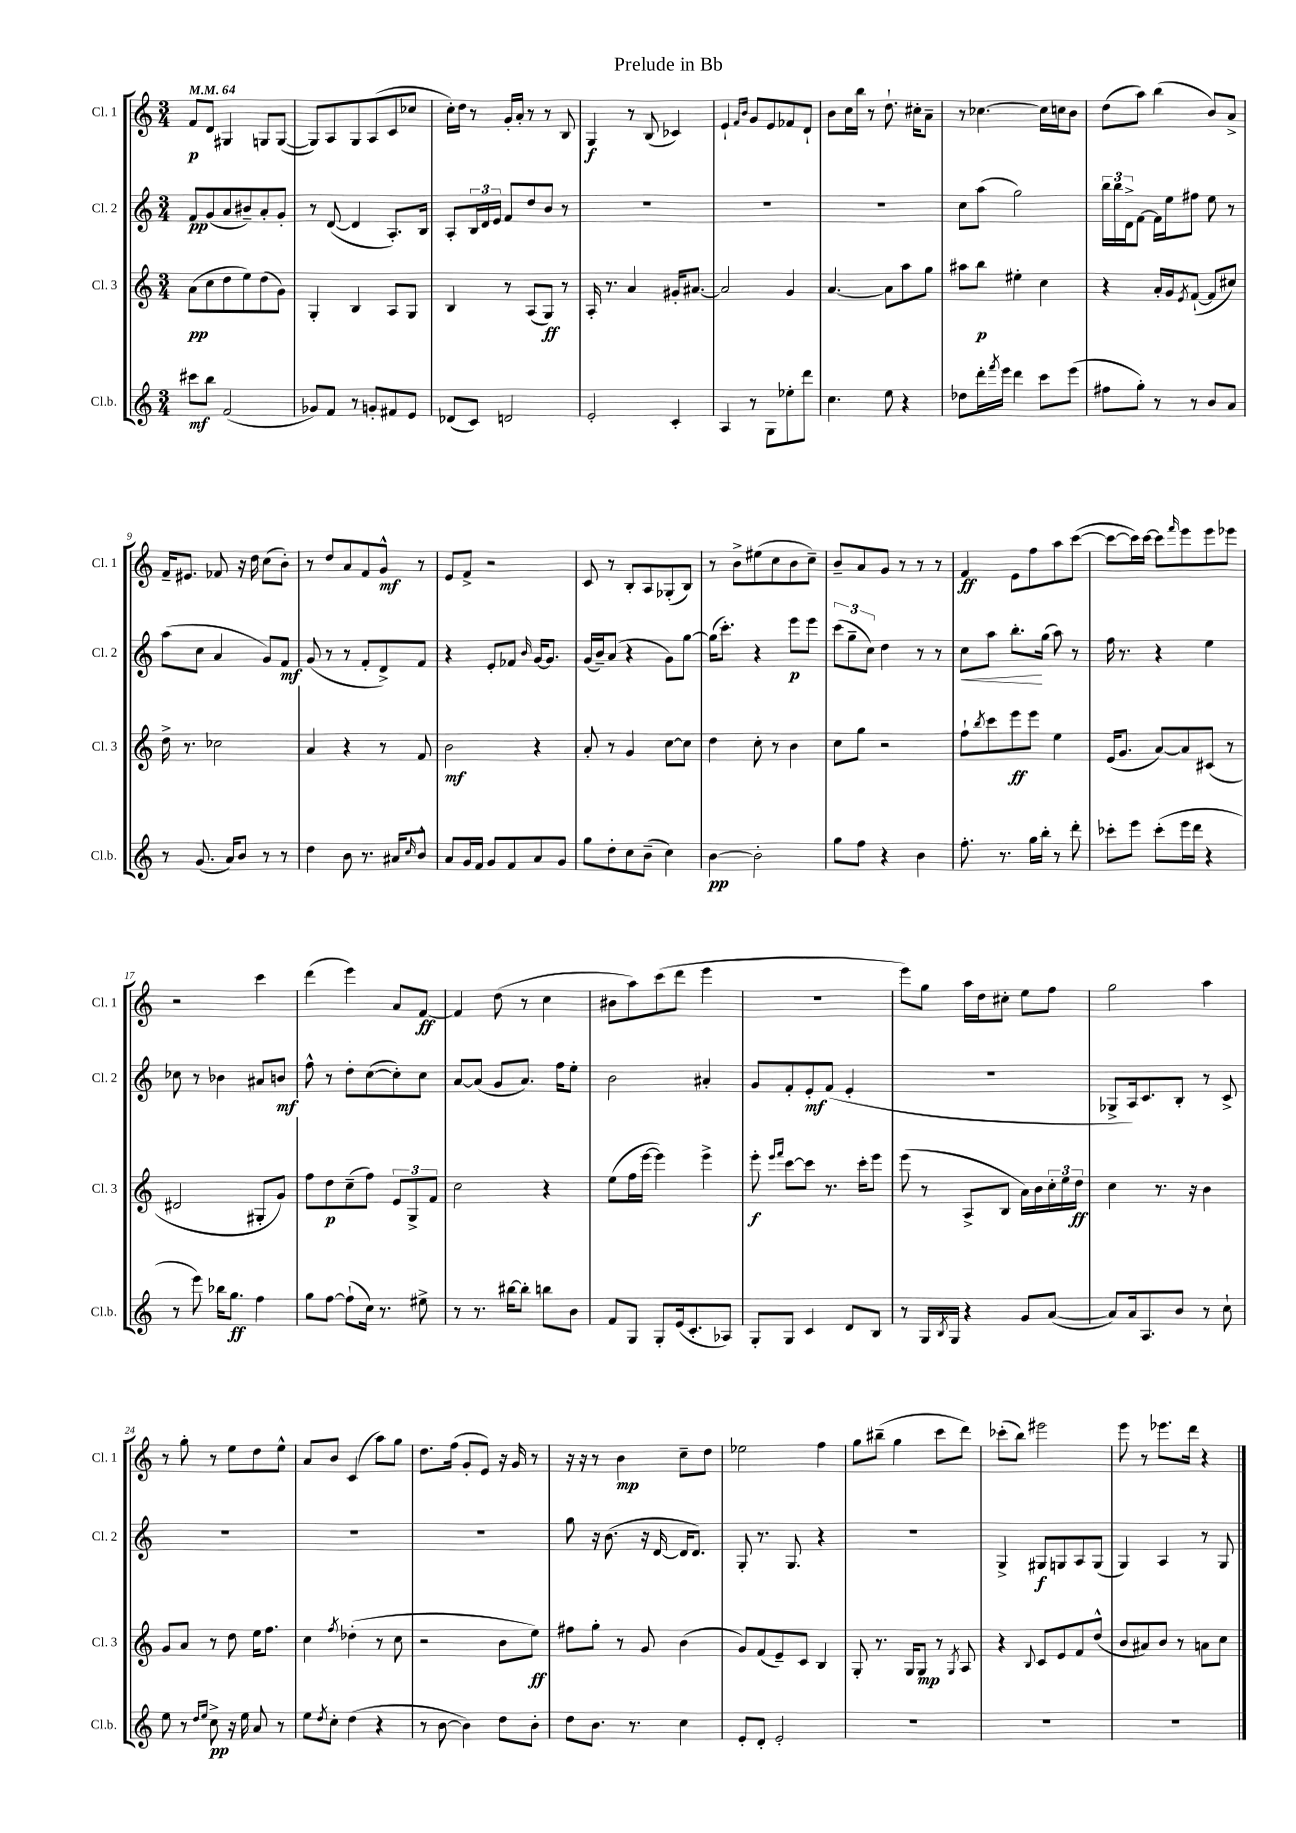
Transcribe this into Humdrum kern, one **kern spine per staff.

**kern	**dynam	**kern	**dynam	**kern	**dynam	**kern	**dynam
*part4	*part4	*part3	*part3	*part2	*part2	*part1	*part1
*staff4	*staff4	*staff3	*staff3	*staff2	*staff2	*staff1	*staff1
*I"Cl.b.	*	*I"Cl. 3	*	*I"Cl. 2	*	*I"Cl. 1	*
*I'Cl.b.	*	*I'Cl. 3	*	*I'Cl. 2	*	*I'Cl. 1	*
*clefG2	*	*clefG2	*	*clefG2	*	*clefG2	*
*k[]	*	*k[]	*	*k[]	*	*k[]	*
*M3/4	*	*M3/4	*	*M3/4	*	*M3/4	*
*MM64	*	*MM64	*	*MM64	*	*MM64	*
=1	=1	=1	=1	=1	=1	=1	=1
8ccc#X\L	mf	(8a\L	pp	8f/L	pp	8f/L	p
8bb\J	.	8cc\	.	(8g/	.	8d/J	.
(2f/	.	8dd\	.	8a/	.	4G#X/	.
.	.	8ee\)	.	8b#X~/)	.	.	.
.	.	(8dd\	.	8a'/	.	8Gn/L	.
.	.	8g\J)	.	8g'/J	.	([8G/J	.
=2	=2	=2	=2	=2	=2	=2	=2
8g-X/L)	.	4G'/	.	8r	.	8G/L])	.
8f/J	.	.	.	([8d/	.	8A/	.
8r	.	4B/	.	4d/]	.	8G/	.
8gn'/L	.	.	.	.	.	(8A/	.
8f#X/	.	8A/L	.	8.A'/L)	.	8c/	.
8e/J	.	8G/J	.	.	.	8cc-X/J	.
.	.	.	.	16B/Jk	.	.	.
=3	=3	=3	=3	=3	=3	=3	=3
(8d-X/L	.	4B/	.	8A'/L	.	16cc'\LL)	.
.	.	.	.	.	.	16dd\JJ	.
8c/J)	.	.	.	24B/L	.	8r	.
.	.	.	.	24d/	.	.	.
.	.	.	.	24e/JJ	.	.	.
2dn/	.	8r	.	8f/L	.	16g'/LL	.
.	.	.	.	.	.	16a'/JJ	.
.	.	(8A/L	.	8dd/	.	8r	.
.	.	8G/J)	ff	8b/J	.	8r	.
.	.	8r	.	8r	.	8B/	.
=4	=4	=4	=4	=4	=4	=4	=4
2e'/	.	16A'/	.	2.r	.	4G/	f
.	.	8.r	.	.	.	.	.
.	.	4a/	.	.	.	8r	.
.	.	.	.	.	.	(8B/	.
4c'/	.	16g#X'/KL	.	.	.	4c-X/)	.
.	.	[8.a#X/J	.	.	.	.	.
=5	=5	=5	=5	=5	=5	=5	=5
4A/	.	2a#/]	.	2.r	.	4e`/	.
.	.	.	.	.	.	16qqf/LL	.
.	.	.	.	.	.	16qqb/JJ	.
8r	.	.	.	.	.	8g/L	.
8G\L	.	.	.	.	.	8e/	.
8ee-X'\	.	4g/	.	.	.	8f-X/	.
8ddd\J	.	.	.	.	.	8d`/J	.
=6	=6	=6	=6	=6	=6	=6	=6
4.cc\	.	[4.a/	.	2.r	.	8b\L	.
.	.	.	.	.	.	16cc\L	.
.	.	.	.	.	.	16bb\JJ	.
.	.	.	.	.	.	8r	.
8ee\	.	8a\L]	.	.	.	8.dd`\	.
4r	.	8aa\	.	.	.	.	.
.	.	.	.	.	.	16cc#X'\KL	.
.	.	8gg\J	.	.	.	8a~\J	.
=7	=7	=7	=7	=7	=7	=7	=7
8dd-X\L	.	8aa#X\L	.	8cc\L	.	8r	.
16ddd'\L	.	8bb\J	p	(8aa\J	.	[4.cc-X\	.
8qfff/	.	.	.	.	.	.	.
16eee\JJ	.	.	.	.	.	.	.
4ddd\	.	4ee#X'\	.	2gg\)	.	.	.
8ccc\L	.	4cc\	.	.	.	16cc-\LL]	.
.	.	.	.	.	.	16ccn\J	.
(8eee\J	.	.	.	.	.	8b\J	.
=8	=8	=8	=8	=8	=8	=8	=8
8ff#X\L	.	4r	.	24bb\LL	.	(8dd\L	.
.	.	.	.	24bb\	.	.	.
.	.	.	.	24d^\J	.	.	.
8gg'\J)	.	.	.	[8f\J	.	8aa\J)	.
8r	.	16a'/LL	.	16f\LL]	.	(4bb\	.
.	.	16g/J	.	16ee\J	.	.	.
.	.	8qe/	.	.	.	.	.
8r	.	([8f`/J	.	8ff#X\J	.	.	.
8b/L	.	8f/L]	.	8ee\	.	8b/L)	.
8a/J	.	8cc#X/J)	.	8r	.	8a^/J	.
!!LO:LB:g=z
=9	=9	=9	=9	=9	=9	=9	=9
8r	.	16dd^\	.	(8aa\L	.	16f~/KL	.
.	.	8.r	.	.	.	8.e#X/J	.
(8.g/	.	.	.	8cc\J	.	.	.
.	.	2cc-X\	.	4a/	.	8f-X/	.
16a/KL)	.	.	.	.	.	.	.
8b/J	.	.	.	.	.	16r	.
.	.	.	.	.	.	16dd\	.
8r	.	.	.	8g/L)	.	(8cc\L	.
8r	.	.	.	8f/J	mf	8b'\J)	.
=10	=10	=10	=10	=10	=10	=10	=10
4dd\	.	4a/	.	(8g/	.	8r	.
.	.	.	.	8r	.	8dd/L	.
8b\	.	4r	.	8r	.	8a/	.
8.r	.	.	.	8f'/L	.	8f/	.
.	.	8r	.	8d^/)	.	8g^^/J	mf
16a#X/KL	.	.	.	.	.	.	.
16qqcc/	.	.	.	.	.	.	.
8b^^/J	.	8f/	.	8f/J	.	8r	.
=11	=11	=11	=11	=11	=11	=11	=11
8a/L	.	2b\	mf	4r	.	8e/L	.
16g/L	.	.	.	.	.	8f^/J	.
16f/JJ	.	.	.	.	.	.	.
8g/L	.	.	.	8e'/L	.	2r	.
8f/	.	.	.	8f-X/J	.	.	.
.	.	.	.	16qqb/	.	.	.
8a/	.	4r	.	[16g/KL	.	.	.
.	.	.	.	8.g/J]	.	.	.
8g/J	.	.	.	.	.	.	.
=12	=12	=12	=12	=12	=12	=12	=12
8gg\L	.	8a'/	.	(16g/LL	.	8c/	.
.	.	.	.	16b~/J)	.	.	.
8dd'\	.	8r	.	(8a/J	.	8r	.
8cc\	.	4g/	.	4r	.	8B'/L	.
(8b~\J	.	.	.	.	.	8A/	.
4cc\)	.	[8cc\L	.	8g\L)	.	(8G-X'/	.
.	.	8cc\J]	.	[8gg\J	.	8B/J)	.
=13	=13	=13	=13	=13	=13	=13	=13
[4b\	pp	4dd\	.	(16gg\KL]	.	8r	.
.	.	.	.	8.ccc'\J)	.	.	.
.	.	.	.	.	.	8b^\L	.
2b'\]	.	8cc'\	.	4r	.	(8ee#X\	.
.	.	8r	.	.	.	8cc\	.
.	.	4b\	.	8eee\L	p	8b\	.
.	.	.	.	8eee\J	.	8cc~\J)	.
=14	=14	=14	=14	=14	=14	=14	=14
8gg\L	.	8cc\L	.	(12ccc\L	.	8b~/L	.
.	.	.	.	12gg~\	.	.	.
8ff\J	.	8gg\J	.	.	.	8a/	.
.	.	.	.	12cc\J)	.	.	.
4r	.	2r	.	4dd\	.	8g/J	.
.	.	.	.	.	.	8r	.
4b\	.	.	.	8r	.	8r	.
.	.	.	.	8r	.	8r	.
=15	=15	=15	=15	=15	=15	=15	=15
!	!	!	!	!	!LO:HP:b	!	!
8.ff'\	.	8ff`\L	.	8cc\L	<	4f/	ff
.	.	8qbb/	.	.	.	.	.
.	.	8ccc\	.	8aa\J	.	.	.
8.r	.	.	.	.	.	.	.
.	.	8eee\	ff	8.bb'\L	.	8e\L	.
16gg\LL	.	8eee\J	.	.	.	8ff\	.
16bb'\JJ	.	.	.	(16gg\Jk	[	.	.
8r	.	4ee\	.	8aa\)	.	8aa\	.
8ddd'\	.	.	.	8r	.	([8ccc\J	.
=16	=16	=16	=16	=16	=16	=16	=16
8ccc-X'\L	.	(16e/KL	.	16ff\	.	8ccc\L_	.
.	.	8.g/J	.	8.r	.	.	.
8eee\J	.	.	.	.	.	16ccc\L])	.
.	.	.	.	.	.	[16ccc\JJ	.
(8ccc-'\L	.	[8a/L)	.	4r	.	8ccc\L]	.
.	.	.	.	.	.	16qqfff/	.
16eee\L	.	8a/]	.	.	.	8eee\	.
16ddd\JJ	.	.	.	.	.	.	.
4r	.	(8c#X/J	.	4ee\	.	8eee\	.
.	.	8r	.	.	.	8eee-X\J	.
!!LO:LB:g=z
=17	=17	=17	=17	=17	=17	=17	=17
8r	.	2d#X/	.	8cc-X\	.	2r	.
8eee\)	.	.	.	8r	.	.	.
16bb-X\KL	.	.	.	4b-X\	.	.	.
8.gg\J	ff	.	.	.	.	.	.
4ff\	.	8G#X'/L	.	8a#X/L	.	4ccc\	.
.	.	8g/J)	.	8bn/J	mf	.	.
=18	=18	=18	=18	=18	=18	=18	=18
8gg\L	.	8ff\L	.	8ff^^\	.	(4ddd\	.
[8ff\J	.	8dd\	p	8r	.	.	.
(8ff`\L]	.	(8cc~\	.	8dd'\L	.	4eee\)	.
16cc\Jk)	.	8ff\J)	.	([8cc\	.	.	.
8.r	.	.	.	.	.	.	.
.	.	12e/L	.	8cc'\])	.	8a/L	.
.	.	12G^/	.	.	.	.	.
8ee#X^\	.	.	.	8cc\J	.	[8f/J	ff
.	.	12f/J	.	.	.	.	.
=19	=19	=19	=19	=19	=19	=19	=19
8r	.	2cc\	.	[8a/L	.	4f/]	.
8.r	.	.	.	(8a/J]	.	.	.
.	.	.	.	8g/L	.	(8dd\	.
[16bb#X\KL	.	.	.	.	.	.	.
8bb#'\J]	.	.	.	8.a/J)	.	8r	.
8bbn\L	.	4r	.	.	.	4cc\	.
.	.	.	.	16ff\KL	.	.	.
8b\J	.	.	.	8ee'\J	.	.	.
=20	=20	=20	=20	=20	=20	=20	=20
8f/L	.	(8ee\L	.	2b\	.	8b#X\L	.
8G/J	.	16ff\L	.	.	.	8aa\)	.
.	.	[16eee\JJ	.	.	.	.	.
8G'/L	.	4eee\])	.	.	.	(8ccc\	.
(16e/k	.	.	.	.	.	8ddd\J	.
8.c'/	.	.	.	.	.	.	.
.	.	4eee^\	.	4a#X'/	.	4eee\	.
8A-X/J)	.	.	.	.	.	.	.
=21	=21	=21	=21	=21	=21	=21	=21
8G'/L	.	8eee'\	f	8g/L	.	2.r	.
.	.	16qqeee/LL	.	.	.	.	.
.	.	16qqfff/JJ	.	.	.	.	.
8G/J	.	[8ccc\L	.	8f'/	.	.	.
4c/	.	8ccc\J]	.	8e'/	mf	.	.
.	.	8.r	.	(8f/J	.	.	.
8d/L	.	.	.	4e'/	.	.	.
.	.	16ccc'\KL	.	.	.	.	.
8B/J	.	8eee\J	.	.	.	.	.
=22	=22	=22	=22	=22	=22	=22	=22
8r	.	(8eee\	.	2.r	.	8eee\L)	.
16G/LL	.	8r	.	.	.	8gg\J	.
8qB/	.	.	.	.	.	.	.
16G/JJ	.	.	.	.	.	.	.
4r	.	8A^/L	.	.	.	16aa\LL	.
.	.	.	.	.	.	16dd\J	.
.	.	8B/J	.	.	.	8cc#X'\J	.
8g/L	.	16a\LL)	.	.	.	8ee\L	.
.	.	16b\	.	.	.	.	.
([8a/J	.	24cc'\	.	.	.	8ff\J	.
.	.	24ee\	.	.	.	.	.
.	.	24dd\JJ	ff	.	.	.	.
=23	=23	=23	=23	=23	=23	=23	=23
8a/L])	.	4cc\	.	8G-X^/L	.	2gg\	.
16a/k	.	.	.	16A/k)	.	.	.
8.A/	.	.	.	8.c/	.	.	.
.	.	8.r	.	.	.	.	.
8b/J	.	.	.	8B'/J	.	.	.
.	.	16r	.	.	.	.	.
8r	.	4b\	.	8r	.	4aa\	.
8cc`\	.	.	.	8c^/	.	.	.
!!LO:LB:g=z
=24	=24	=24	=24	=24	=24	=24	=24
8ee\	.	8g/L	.	2.r	.	8r	.
8r	.	8a/J	.	.	.	8gg'\	.
16qqdd/LL	.	.	.	.	.	.	.
16qqee/JJ	.	.	.	.	.	.	.
8cc^\	pp	8r	.	.	.	8r	.
16r	.	8dd\	.	.	.	8ee\L	.
16ee\	.	.	.	.	.	.	.
8a/	.	16ee\KL	.	.	.	8dd\	.
.	.	8.ff\J	.	.	.	.	.
8r	.	.	.	.	.	8ee^^\J	.
=25	=25	=25	=25	=25	=25	=25	=25
8ee\L	.	4cc\	.	2.r	.	8a/L	.
8qdd/	.	.	.	.	.	.	.
8cc'\J	.	.	.	.	.	8b/J	.
.	.	8qff/	.	.	.	.	.
(4dd\	.	(4dd-X'\	.	.	.	(4c/	.
4r	.	8r	.	.	.	8aa\L)	.
.	.	8cc\	.	.	.	8gg\J	.
=26	=26	=26	=26	=26	=26	=26	=26
8r	.	2r	.	2.r	.	8.dd\L	.
[8b\	.	.	.	.	.	.	.
.	.	.	.	.	.	(16ff\Jk	.
4b\])	.	.	.	.	.	8g'/L	.
.	.	.	.	.	.	8e/J)	.
8dd\L	.	8b\L	.	.	.	16r	.
.	.	.	.	.	.	16g/	.
8b'\J	.	8ee\J)	ff	.	.	8r	.
=27	=27	=27	=27	=27	=27	=27	=27
8dd\L	.	8ff#X\L	.	8gg\	.	16r	.
.	.	.	.	.	.	16r	.
8.b\J	.	8gg'\J	.	16r	.	8r	.
.	.	.	.	(8.b\	.	.	.
.	.	8r	.	.	.	4b\	mp
8.r	.	.	.	.	.	.	.
.	.	8g/	.	16r	.	.	.
.	.	.	.	[16d/	.	.	.
4cc\	.	(4b\	.	16d/KL]	.	8cc~\L	.
.	.	.	.	8.d/J)	.	.	.
.	.	.	.	.	.	8dd\J	.
=28	=28	=28	=28	=28	=28	=28	=28
8e'/L	.	8g/L)	.	8G'/	.	2ee-X\	.
8d'/J	.	(8f/	.	8.r	.	.	.
2e'/	.	8e~/)	.	.	.	.	.
.	.	.	.	8.G/	.	.	.
.	.	8c/J	.	.	.	.	.
.	.	4B/	.	4r	.	4ff\	.
=29	=29	=29	=29	=29	=29	=29	=29
2.r	.	8G'/	.	2.r	.	8gg\L	.
.	.	8.r	.	.	.	(8bb#X~\J	.
.	.	.	.	.	.	4gg\	.
.	.	16G/KL	.	.	.	.	.
.	.	8G/J	mp	.	.	.	.
.	.	8r	.	.	.	8ccc\L	.
.	.	8qG/	.	.	.	.	.
.	.	8A/	.	.	.	8ddd\J)	.
=30	=30	=30	=30	=30	=30	=30	=30
2.r	.	4r	.	4G^/	.	(8ccc-X'\L	.
.	.	.	.	.	.	8bb\J)	.
.	.	8qqB/	.	.	.	.	.
.	.	8c/L	.	8G#X/L	f	2eee#X\	.
.	.	8e/	.	8Gn/	.	.	.
.	.	8f/	.	8A/	.	.	.
.	.	(8dd^^/J	.	(8G/J	.	.	.
=31	=31	=31	=31	=31	=31	=31	=31
2.r	.	8b/L	.	4G/)	.	8eee\	.
.	.	8a#X/)	.	.	.	8r	.
.	.	8b/J	.	4A/	.	8.eee-X\L	.
.	.	8r	.	.	.	.	.
.	.	.	.	.	.	16ddd\Jk	.
.	.	8an\L	.	8r	.	4r	.
.	.	8cc\J	.	8G/	.	.	.
==	==	==	==	==	==	==	==
*-	*-	*-	*-	*-	*-	*-	*-
